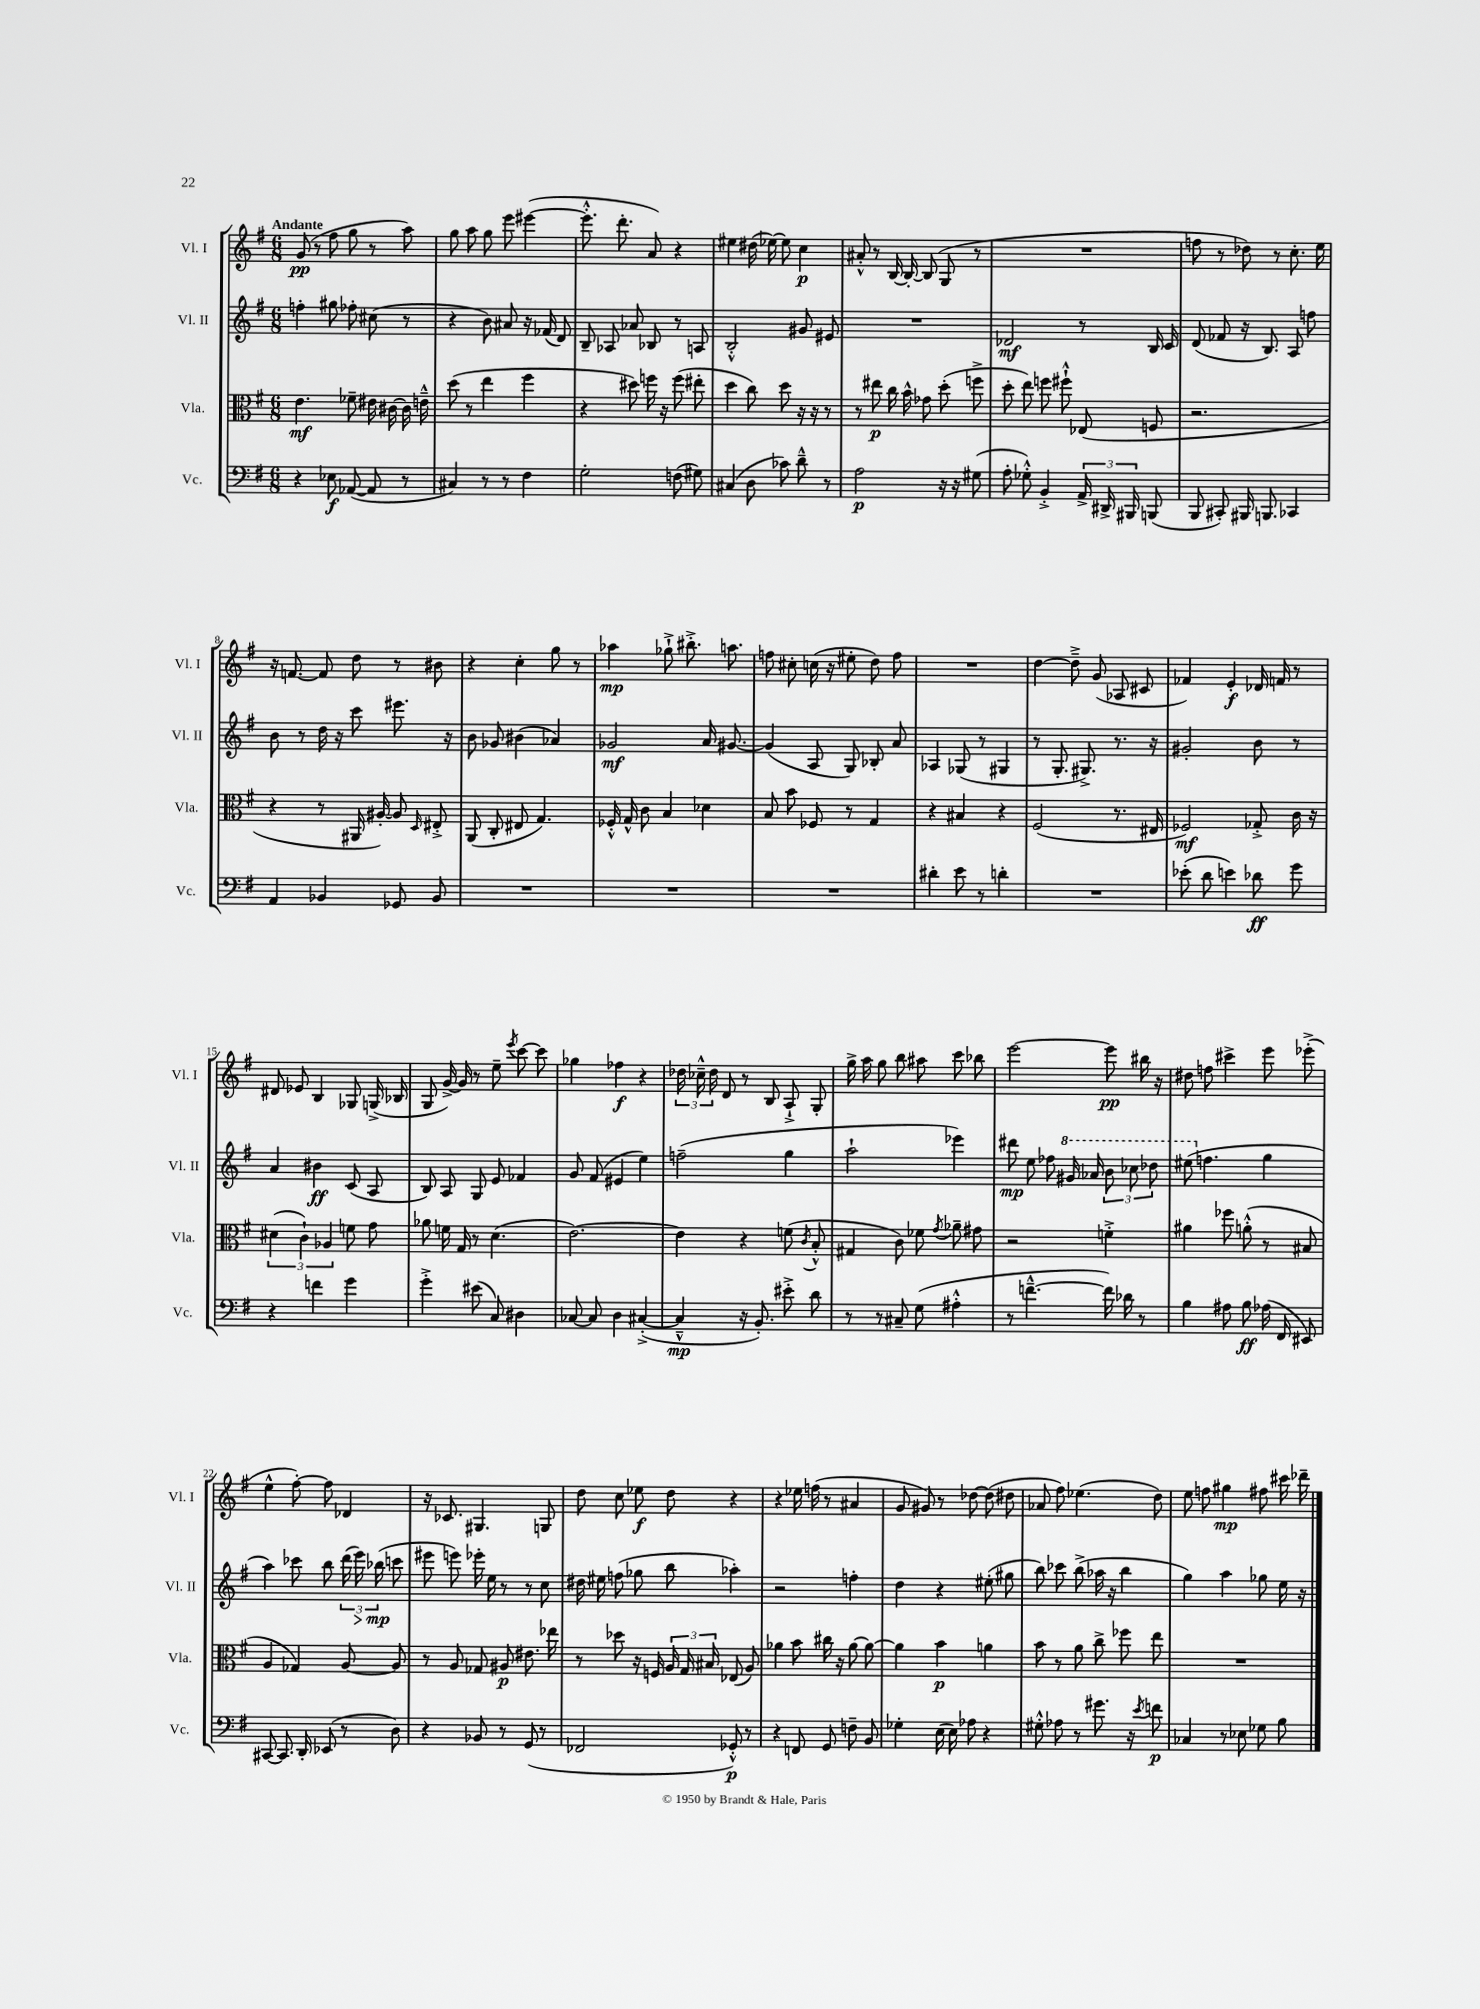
<<
\new StaffGroup <<
\new Staff = "s0" \with { instrumentName = "Vl. I" shortInstrumentName = "Vl. I" } {
    \clef treble \key g \major \numericTimeSignature \time 6/8 \tempo "Andante"
    \autoBeamOff g'8\pp( r8 fis''8 g''8 r8 a''8) |
    g''8 a''8 g''8 e'''8 eis'''4~( |
    eis'''8.-.-^ d'''8.-. a'8) r4 |
    eis''4 dis''16( ees''16~) ees''8 c''4\p |
    ais'8-.-^ r8 b16~ b16~-. b8( g8 r8 |
    R2. |
    f''8 r8 des''8) r8 c''8.-. e''16 |
    r16 f'8.~ f'8 d''8 r8 bis'8 |
    r4 c''4-. g''8 r8 |
    aes''4\mp ges''8-!-> bis''8.-.-> a''8. |
    f''8 cis''8-. c''16( r16 eis''8-. d''8) f''8 |
    R2. |
    d''4~ d''8---> g'8( aes8 cis'8 |
    fes'4) e'4-.\f des'16 f'16 r8 |
    dis'8 ees'8 b4 ges8 g16->( bes16 |
    g8 g'16~->) g'16 r8 e''8-- \acciaccatura { e'''8 } c'''8~ c'''8 |
    ges''4 fes''4\f r4 |
    \tuplet 3/2 { des''16 ces''16---^ des''16 } d'8 r8 b8 a8-!-> g8-. |
    g''16-> a''16 g''8 b''8 ais''8 c'''8 bes''8 |
    e'''2~ e'''8\pp bis''16 r16 |
    dis''8 f''8 cis'''4-> e'''8 ees'''8-.->( |
    e''4-^ fis''8~-.) fis''8 des'4 |
    r16 ces'8. gis4. g8 |
    d''8 c''8 ees''8\f d''8 r4 |
    r4 ees''16 f''16( r8 ais'4 |
    g'8 gis'8) r8 des''8~ des''8( dis''8 |
    aes'8 fis''8) ees''4.( d''8) |
    e''8 f''8 gis''4\mp fis''8 cis'''16 des'''16-- \bar "|." |
}
\new Staff = "s1" \with { instrumentName = "Vl. II" shortInstrumentName = "Vl. II" } {
    \clef treble \key g \major \numericTimeSignature \time 6/8
    \autoBeamOff f''4-. gis''8 fes''8-. cis''8( r8 |
    r4 b'8) ais'8 r16 fes'16( d'8) |
    b8-- aes8 aes'8 bes8 r8 a8 |
    b2-.-^ gis'8 eis'8 |
    R2. |
    des'2\mf r8 b16 c'16 |
    d'8( fes'8 r16 b8.) a8 f''8 |
    b'8 r8 d''16 r16 c'''8 eis'''8. r16 |
    b'8 ges'8 bis'4( aes'4) |
    ges'2\mf a'16 gis'8.~ |
    gis'4( a8 g8) bes8-. a'8 |
    aes4 ges8( r8 gis4 |
    r8 g8.-. gis8.->) r8. r16 |
    gis'2-. b'8 r8 |
    a'4 bis'4\ff c'8( a8 |
    b8) a8 g8 e'8 fes'4 |
    g'8 fis'8( eis'4 e''4) |
    f''2--( g''4 |
    a''2-! ees'''4) |
    dis'''8\mp e''8 fes''8 \ottava #1 gis''16 aes''16 \tuplet 3/2 { b''8 ces'''8 des'''8 } |
    eis'''8( \ottava #0 f''4. g''4 |
    a''4) ces'''8 b''8 \tuplet 3/2 { d'''16( e'''16\>) bes''16\mp\!( } c'''8 |
    eis'''8 e'''8) ees'''16-. e''16 r8 r8 c''8 |
    dis''16 eis''16 f''8( ges''8 b''8 aes''4-.) |
    r2 f''4-. |
    d''4 r4 eis''8-.( gis''8 |
    b''8) ces'''8 b''8->( aes''16 r16 b''4 |
    g''4) a''4 ges''8 e''16 r16 \bar "|." |
}
\new Staff = "s2" \with { instrumentName = "Vla." shortInstrumentName = "Vla." } {
    \clef alto \key g \major \numericTimeSignature \time 6/8
    \autoBeamOff e'4.\mf fes'8-- eis'16 cis'16~ cis'16 e'16---^ |
    d''8( r8 e''4 fis''4 |
    r4 dis''8) f''16 r16 f''8( eis''8-. |
    d''4 c''8) d''8 r16 r16 r8 |
    r8 eis''8\p c''16 b'16-^ ges'8 d''8-.( f''8-> |
    d''8-. e''8) f''8 fis''8-!-^ ees8( f8 |
    r2. |
    r4 r8 ais,16 ais16~-.) ais8 \grace { d16 } eis8-.-> |
    a,8( c8-. eis8 g4.) |
    fes16-.-^ g16-^ c'8 b4 des'4 |
    b8 b'8 fes8 r8 g4 |
    r4 bis4 r4 |
    fis2( r8. eis16 |
    fes2\mf) ges8-.-> c'16 r16 |
    \tuplet 3/2 { dis'4( c'4-!) aes4 } f'8 g'8 |
    aes'8 f'16 g16 r8 d'4.( |
    e'2.~) |
    e'4 r4 f'8( \acciaccatura { c'8 } b8-.-^ |
    gis4 c'8) fes'8 \acciaccatura { g'8 } aes'8-- gis'8 |
    r2 f'4-.-> |
    ais'4 fes''8 a'8-.-^( r8 bis8 |
    a4 ges4) a8~ a8 |
    r8 a8 ges8 ais8\p eis'8. ees''16 |
    r8 des''8 r16 f16 \tuplet 3/2 { a16 g16 bis16 } ees8( a8) |
    aes'4 b'8 cis''16 r16 aes'8~ aes'8~ |
    aes'4 b'4\p a'4 |
    b'8 r8 a'8 c''8-> fes''8 e''8 |
    R2. \bar "|." |
}
\new Staff = "s3" \with { instrumentName = "Vc." shortInstrumentName = "Vc." } {
    \clef bass \key g \major \numericTimeSignature \time 6/8
    \autoBeamOff r4 ees8\f aes,8~( aes,8 r8 |
    cis4) r8 r8 fis4 |
    g2-. f8( gis8) |
    cis4( d8 ces'8) d'8---^ r8 |
    a2\p r16 r16 gis8( |
    a8-. ges8-.-^) b,4-.-> \tuplet 3/2 { a,16-> dis,16-> bis,,16 } b,,8( |
    b,,8 cis,8-.) bis,,16 b,,8. ces,4 |
    a,4 bes,4 ges,8 bes,8 |
    R2. |
    R2. |
    R2. |
    dis'4-. e'8 r8 d'4-. |
    R2. |
    ees'8-.( d'8 e'4) des'8\ff g'8 |
    r4 f'4 g'4 |
    g'4-.-> eis'8( c8) dis4 |
    ces8~ ces8 d4 cis4~-.->( |
    cis4---^\mp r16 b,8.-.) eis'8-.-> d'8 |
    r8 r8 cis8-- g8( ais4-.-^ |
    r8 f'4.~---^ f'16) des'16 r8 |
    b4 ais8 b8\ff aes16( fis,16 eis,8) |
    cis,8~ cis,8. d,16-. ees,8( r8 d8) |
    r4 bes,8 r8 g,8( r8 |
    fes,2 ges,8-.-^\p) r8 |
    r4 f,8 g,8 f8-- b,8 |
    ges4-. e16( e16) aes8 r4 |
    gis8-.-^ aes8 r8 gis'8. r16 \acciaccatura { e'8 } f'8\p |
    ces4 r8 ees8 ges8 b8 \bar "|." |
}
>>
>>
